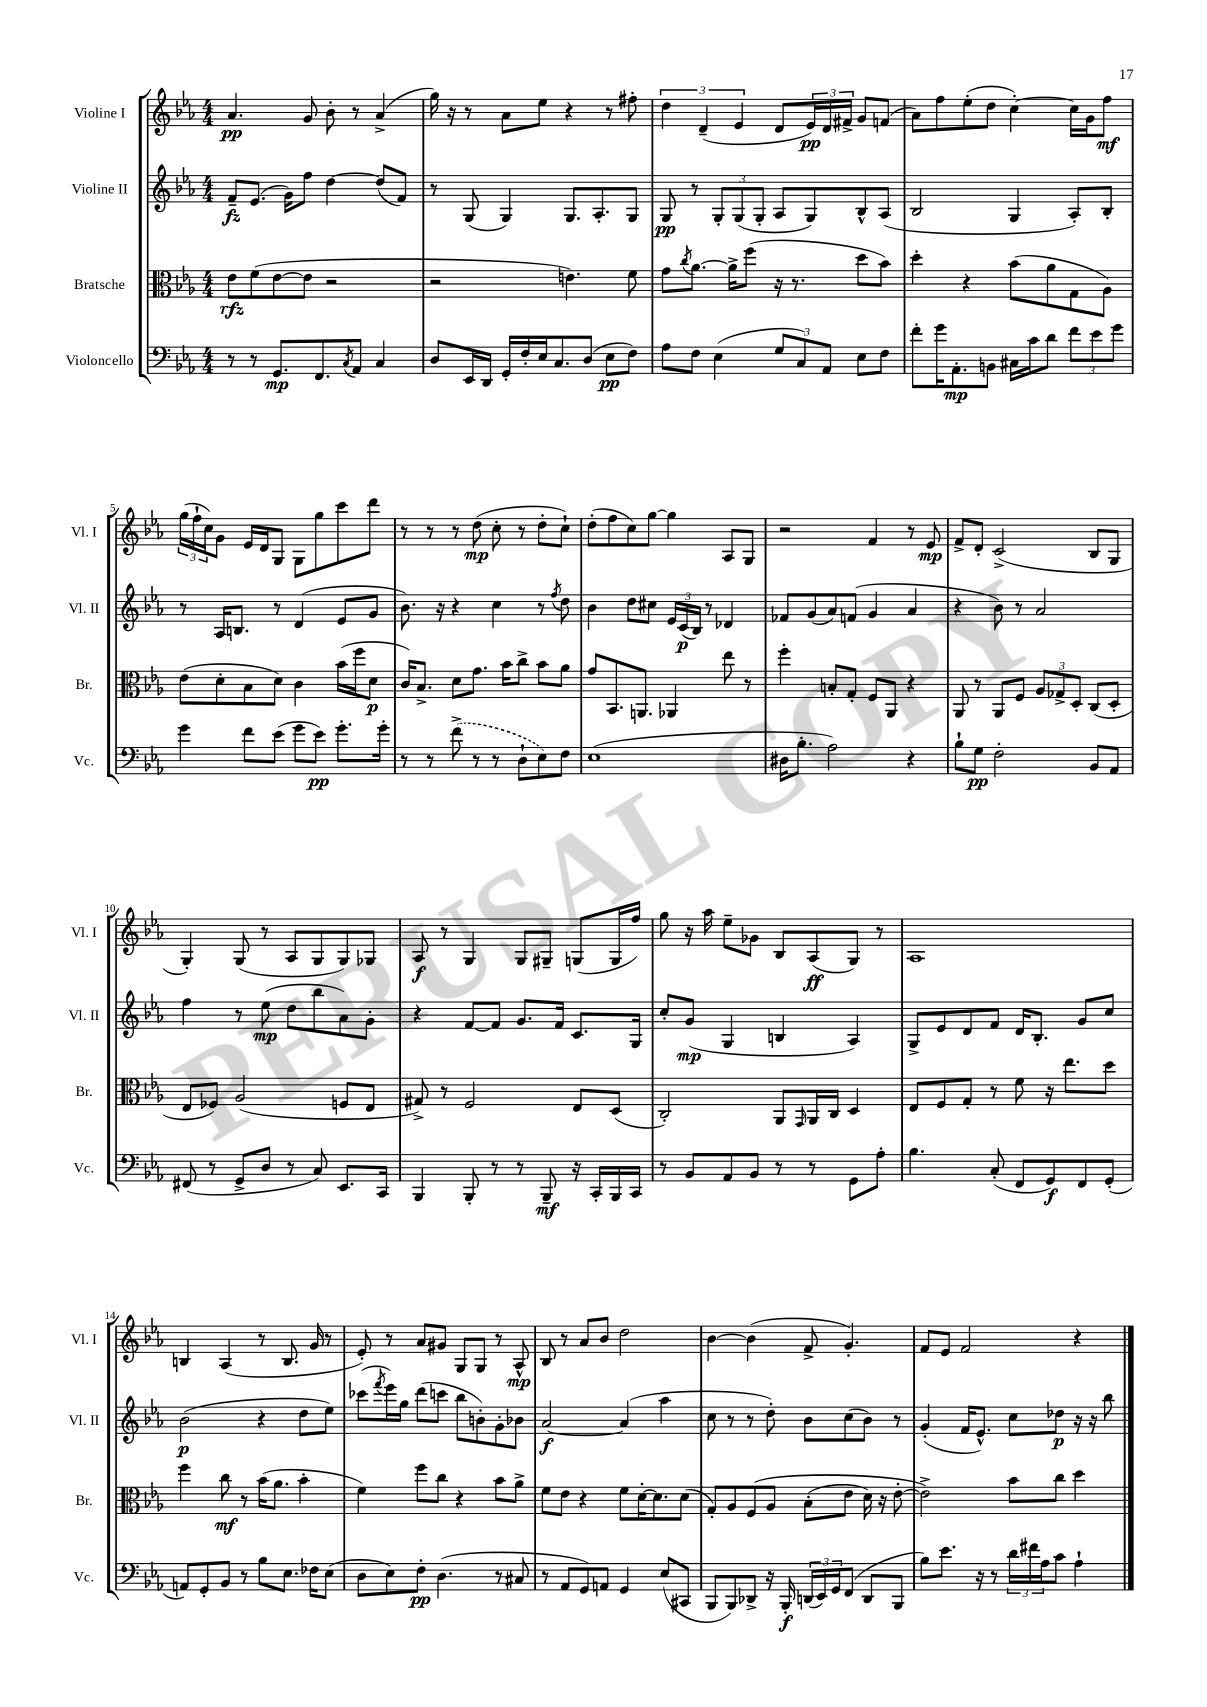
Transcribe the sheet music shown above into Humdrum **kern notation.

**kern	**kern	**kern	**kern
*staff4	*staff3	*staff2	*staff1
*clefF4	*clefC3	*clefG2	*clefG2
*k[b-e-a-]	*k[b-e-a-]	*k[b-e-a-]	*k[b-e-a-]
*M4/4	*M4/4	*M4/4	*M4/4
8r	8e-\L	8f~/L	4.a-/
8r	(8f\	(8.e-/J	.
8.GG/L	[8e-\	.	.
.	.	16g\LK)	.
.	8e-\]J	8ff\J	8g/
8.FF/	.	.	.
.	2r	[4dd\	8b-'\
8qC/	.	.	.
8AA-/J	.	.	8r
4C/	.	(8dd/]L	(4a-^/
.	.	8f/J)	.
=	=	=	=
8D/L	2r	8r	16gg\)
.	.	.	16r
16EE-/L	.	(8G/	8r
16DD/JJ	.	.	.
16GG'/LL	.	4G/)	8a-\L
16F'/	.	.	.
16E-/J	.	.	8ee-\J
8.C/	.	.	.
.	4.e\)	8.G/L	4r
(8D/J	.	.	.
.	.	8.A-'/	.
8E-\L	.	.	8r
8F\J)	8f\	8G/J	8ff#'\
=	=	=	=
8A-\L	8g\L	8G/	6dd\
.	8qcc/	.	.
8F\J	[8.a-\J	8r	.
.	.	.	(6d~/
(4E-\	.	12G'/L	.
.	16a-^\]LK	.	.
.	.	(12G/	6e-/
.	(8ff\J	.	.
.	.	12G'/J	.
12G/L	16r	8A-/L	8d/L
.	8.r	.	.
12C/)	.	.	.
.	.	8G/)	24e-/L)
12AA-/J	.	.	24d/
.	.	.	24f#^/JJ
8E-\L	8dd\L	8B-^^/	8g/L
8F\J	8b-\J)	(8A-/J	(8f/J
=	=	=	=
8f'\L	4dd'\	2B-/	8a-\L)
16g\K	.	.	8ff\
8.AA-'\	.	.	.
.	4r	.	(8ee-'\
8BB\J	.	.	8dd\J
16C#\LL	(8b-\L	4G/	[4cc'\)
16c\J	.	.	.
8d\J	8a-\	.	.
12f\L	8G\	8A-'/L)	16cc\]LL
.	.	.	16g\J
12e-\	.	.	.
.	8A-\J)	8B-'/J	8ff\J
12g\J	.	.	.
=	=	=	=
4g\	(8e-\L	8r	(24gg\LL
.	.	.	24ff`\
.	.	.	24cc\J)
.	8d'\	16A-/LK	8g\J
.	.	8.B/J	.
8f\L	8B-\	.	16e-/LL
.	.	.	16d/J
(8e-\J	8d\J)	8r	8G/J
8g\L	4c\	(4d/	8G\L
8e-\J)	.	.	8gg\
8.g'\L	(16b-\LL	8e-/L	8ccc\
.	16ff\J	.	.
.	8d\J	8g/J	8ddd\J
16g'\Jk	.	.	.
=	=	=	=
8r	16c/LK)	8.b-\)	8r
.	8.B-^/J	.	.
8r	.	.	8r
.	.	16r	.
(8f^\	8d\L	4r	8r
8r	8.g\J	.	(8dd\
8r	.	4cc\	8cc'\
.	16b-\LK	.	.
8D`\L	8cc^\J	.	8r
8E-\)	8b-\L	8r	8dd'\L
.	.	8qff/	.
8F\J	8a-\J	8dd\	8cc`\J)
=	=	=	=
(1E-	8g/L	4b-\	(8dd'\L
.	8.BB-/	.	8ff\
.	.	8dd\L	8cc\)
.	8.AA/J	.	.
.	.	8cc#\J	[8gg\J
.	4AA-/	24e-/LL	4gg\]
.	.	(24c/	.
.	.	24B-/JJ)	.
.	.	8r	.
.	8ee-\	4d-/	8A-/L
.	8r	.	8G/J
=	=	=	=
16D#\LK	4ff'\	8f-/L	2r
8.B-'\J	.	.	.
.	.	(8g/	.
2A-\)	8B'/L	8a-/)	.
.	8G'/J	(8f/J	.
.	8F/L	4g/	4f/
.	8AA-/J	.	.
4r	4r	4a-/	8r
.	.	.	8e-/
=	=	=	=
8B-`\L	8AA-/	4r	8f^/L
8G\J	8r	.	8d'/J
2F'\	8AA-/L	8b-\)	(2c^/
.	8F/J	8r	.
.	12A-/L	2a-/	.
.	12G-^/	.	.
.	12D'/J	.	.
8BB-/L	(8C/L	.	8B-/L
8AA-/J	8D'/J	.	8G/J
=	=	=	=
(8FF#/	8E-/L	4ff\	4G'/)
8r	8F-/J)	.	.
8GG^/L	(2A-/	8r	(8G/
8D/J	.	(8ee-\	8r
8r	.	8dd\L	8A-/L
8C/)	.	8bb-\	8G/
8.EE-/L	8F/L	8a-\)	8G/)
.	8E-/J	8g'\J	8G-/J
16CC/Jk	.	.	.
=	=	=	=
4BBB-/	8G#^/)	4r	8A-/
.	8r	.	8r
8BBB-'/	2F/	[8f/L	4G/
8r	.	8f/]J	.
8r	.	8.g/L	8G/L
8BBB-~/	.	.	8G#~/J
.	.	16f/Jk	.
16r	8E-/L	8.c/L	(8G/L
16CC'/LL	.	.	.
16BBB-/	(8D/J	.	16G/L
16CC/JJ	.	16G/Jk	16ff/JJ)
=	=	=	=
8r	2C'/)	8cc'/L	8gg\
8BB-/L	.	(8g/J	16r
.	.	.	16aa-\
8AA-/	.	4G/	8ee-~\L
8BB-/J	.	.	8g-\J
8r	8AA-/L	4B/	8B-/L
.	16qqGG/	.	.
8r	16AA-/L	.	(8A-/
.	16C/JJ	.	.
8GG\L	4D/	4A-/)	8G/J)
8A-'\J	.	.	8r
=	=	=	=
4.B-\	8E-/L	8G^/L	1A-
.	8F/	8e-/	.
.	8G'/J	8d/	.
(8C'/	8r	8f/J	.
8FF/L	8f\	16d/LK	.
.	.	8.B-'/J	.
8GG/)	16r	.	.
.	8.ee-\L	.	.
8FF/	.	8g/L	.
(8GG'/J	8dd\J	8cc/J	.
=	=	=	=
8AA/L)	4ff\	(2b-\	4B/
8GG'/	.	.	.
8BB-/J	8cc\	.	(4A-/
8r	8r	.	.
8B-\L	(16b-\LK	4r	8r
.	8.a-\J	.	.
8.E-\J	.	.	8.B/
.	4b-'\	8dd\L	.
16F-\LK	.	.	16g/
(8E-\J	.	8ee-\J)	8r
=	=	=	=
8D\L	4f\)	(8ccc-\L	8e-'/)
.	.	8qfff/	.
8E-\)	.	16eee-\L)	8r
.	.	16gg\JJ	.
8F'\J	8ff\L	(8ddd\L	8a-/L
(4.D\	8cc\J	8ccc\J	8g#/J
.	4r	8bb-\L	8G/L
.	.	8b'\)	8G/J
8r	8b-\L	8g'\	8r
8C#/	8a-^\J	8b-\J	8A-^^/
=	=	=	=
8r	8f\L	[2a-/	8B-/
8AA-/L	8e-\J	.	8r
8GG/)	4r	.	8a-/L
8AA/J	.	.	8b-/J
4GG/	8f\L	(4a-/]	2dd\
.	[16d'\K	.	.
.	8.d\]	.	.
(8E-/L	.	4aa-\	.
8CC#/J	(8d\J	.	.
=	=	=	=
8BBB-/L	8G'/L)	8cc\	[4b-\
8BBB-/)	8A-/	8r	.
8DD-^/J	&(8F/	8r	(4b-\]
16r	8A-/J	8dd'\)	.
16BBB-'/	.	.	.
(24DD/LL	(8B-'\L	8b-\L	8f^/
24EE-/)	.	.	.
24GG/J	.	.	.
(8FF/J	8e-\J	(8cc\	4.g'/)
8DD/L	16d\)	8b-\J)	.
.	16r	.	.
8BBB-/J	[8e-'\	8r	.
=	=	=	=
8B-\L)	2e-^\]&)	(4g'/	8f/L
8.e-\J	.	.	8e-/J
.	.	16f/LK	2f/
16r	.	8.e-^^/J)	.
8r	.	.	.
24d\LL	8b-\L	8cc\L	.
24f#\	.	.	.
24A-\J	.	.	.
8c\J	8cc\J	8dd-\J	.
4A-`\	4dd\	16r	4r
.	.	16r	.
.	.	8bb-\	.
==	==	==	==
*-	*-	*-	*-
